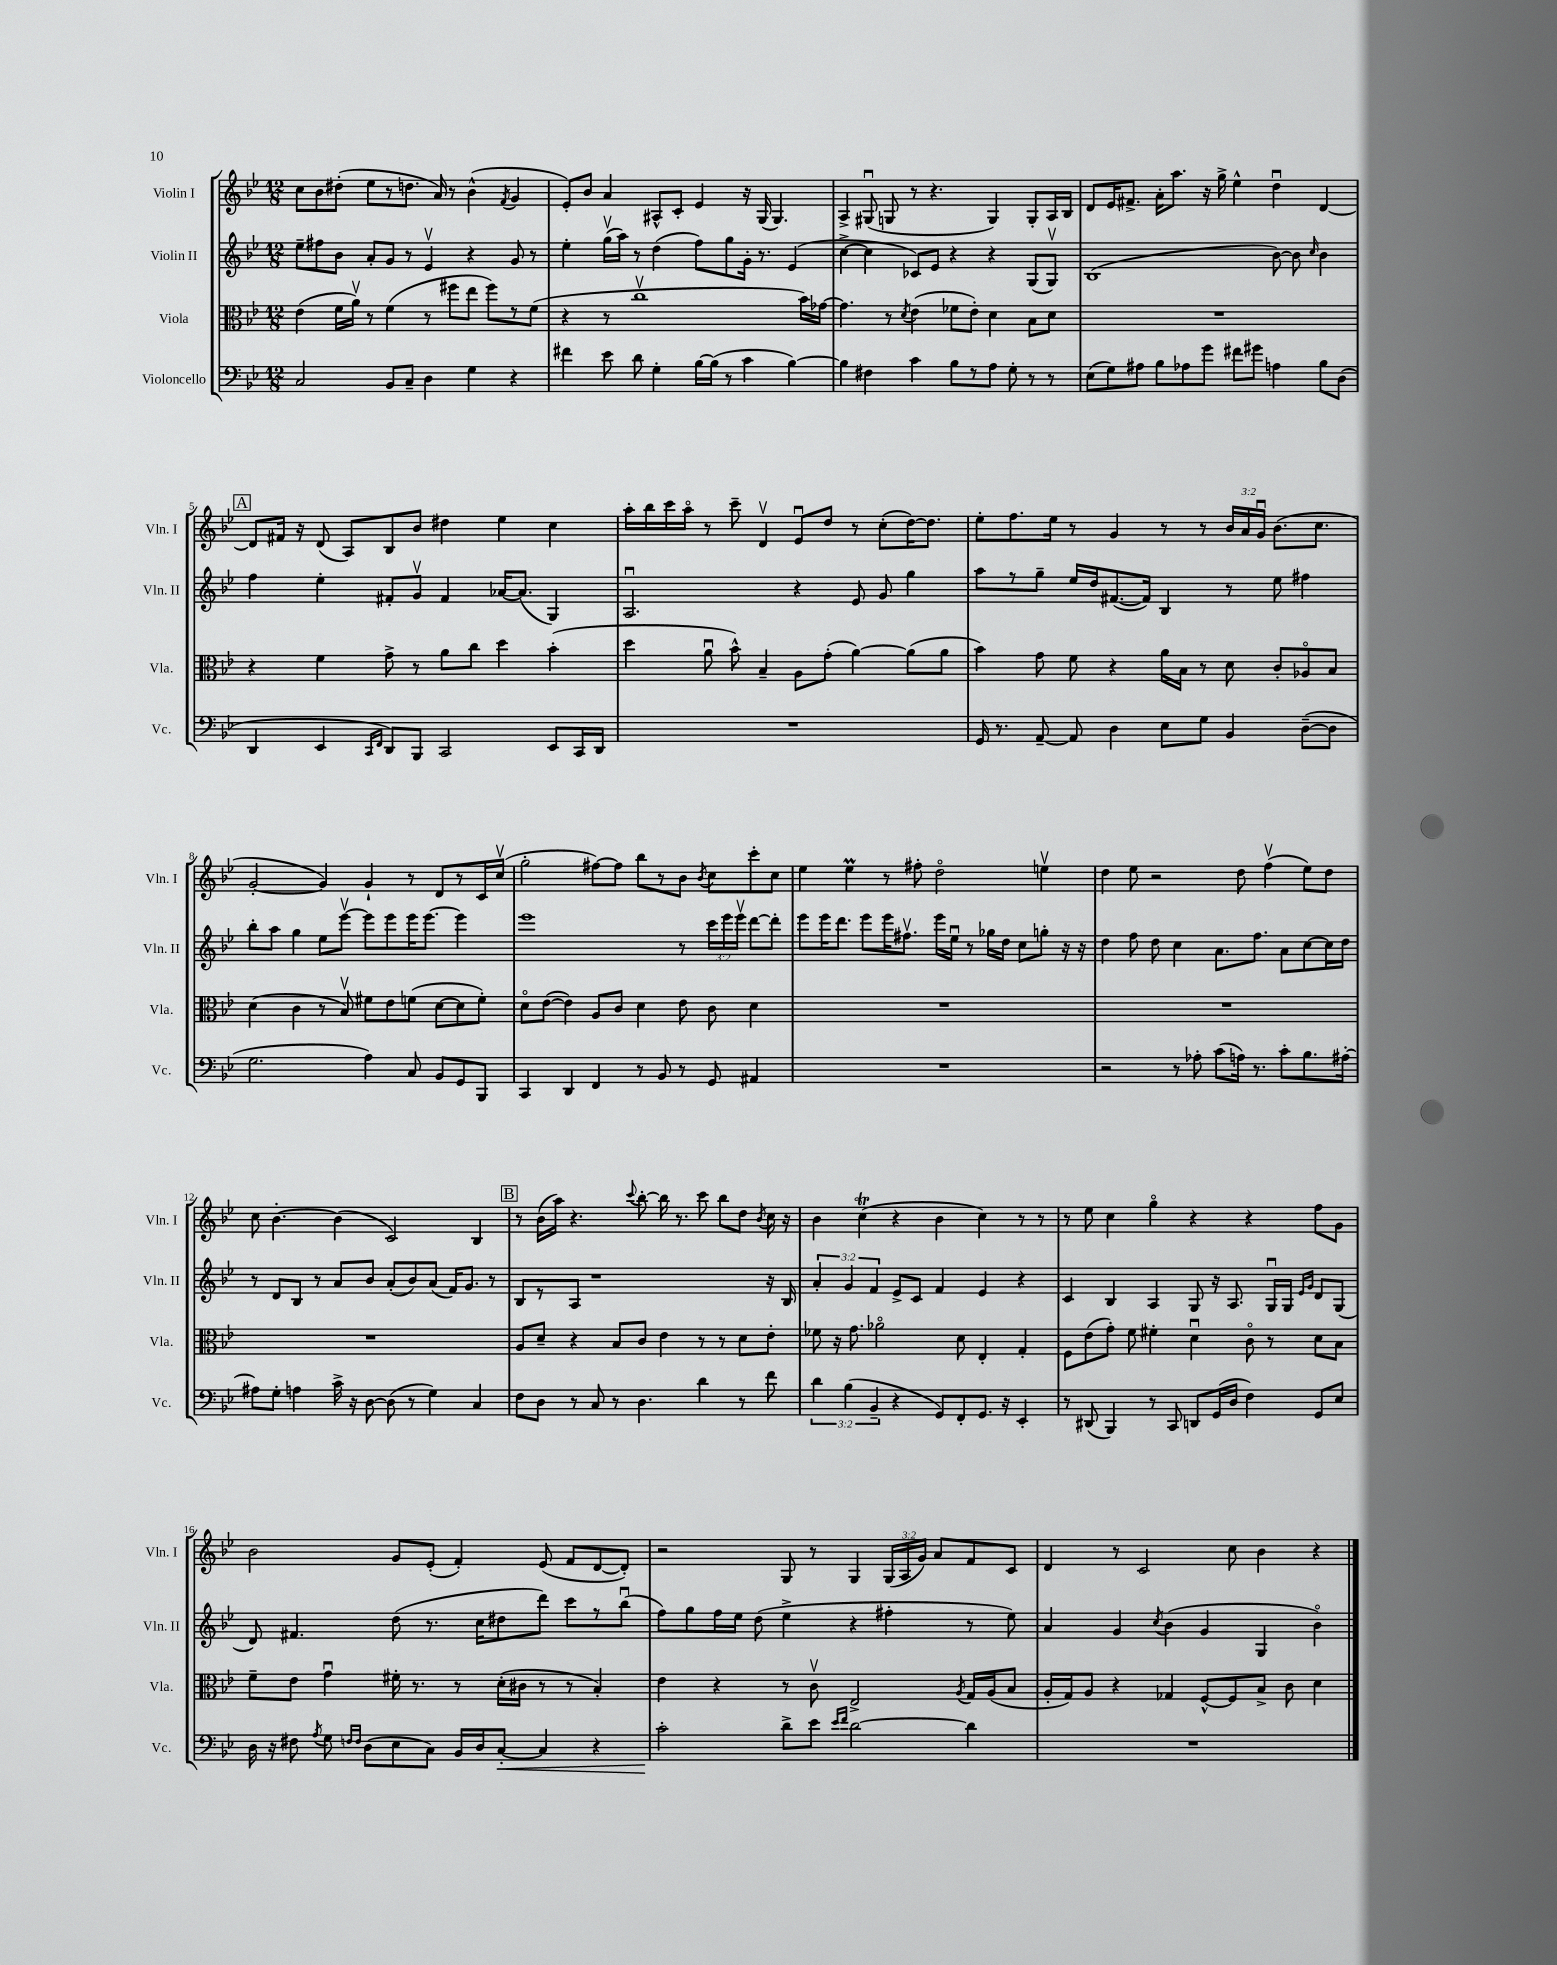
<<
\new StaffGroup <<
\new Staff = "s0" \with { instrumentName = "Violin I" shortInstrumentName = "Vln. I" } {
    \clef treble \key bes \major \numericTimeSignature \time 12/8 \override Staff.TupletNumber.text = #tuplet-number::calc-fraction-text
    \autoBeamOff c''8[ bes'8 dis''8]-.( ees''8[ r8 d''8.] a'16) r8 bes'4-^( \acciaccatura { f'8 } g'4 |
    ees'8[-.) bes'8] a'4 ais8[-^ c'8]-. ees'4 r16 g16( g4.) |
    a4-> gis8\downbow( g8 r8 r4. g4) g8[-. a16 bes16] |
    d'8[ ees'16 fis'8.]-> a'16[-. a''8.] r16 g''16-> ees''4-^ d''4\downbow d'4~ |
    \mark \markup { \box "A" } d'8[ fis'16] r16 d'8( a8[) bes8 bes'8] dis''4 ees''4 c''4 |
    a''16[-. bes''16 c'''16 a''16]\flageolet r8 c'''8-- d'4\upbow ees'8[\downbow d''8] r8 c''8[-.( d''16~) d''8.] |
    ees''8[-. f''8. ees''16] r8 g'4 r8 r8 \tuplet 3/2 { bes'16[ a'16 g'16]\downbow } bes'8.[( c''8.] |
    g'2~-. g'4) g'4-! r8 d'8[ r8 c'16 c''16]\upbow( |
    g''2-. fis''8[~) fis''8] bes''8[ r8 bes'8] \acciaccatura { bes'8 } c''8[ c'''8-. c''8] |
    ees''4 ees''4\prall r8 fis''8-. d''2\flageolet e''4\upbow |
    d''4 ees''8 r2 d''8 f''4\upbow( ees''8[) d''8] |
    c''8 bes'4.~-. bes'4( c'2) bes4 |
    \mark \markup { \box "B" } r8 bes'16[( a''16]) r4. \appoggiatura { c'''8 } bes''8~-. bes''16 r8. c'''8 bes''8[ d''8] \acciaccatura { bes'8 } c''16 r16 |
    bes'4 c''4\trill( r4 bes'4 c''4) r8 r8 |
    r8 ees''8 c''4 g''4\flageolet r4 r4 f''8[ g'8] |
    bes'2 g'8[ ees'8]-.( f'4-.) ees'8( f'8[ d'8~ d'8]-.) |
    r2 g8 r8 g4 \tuplet 3/2 { g16[( a16 g'16]) } a'8[ f'8 c'8] |
    d'4 r8 c'2 c''8 bes'4 r4 \bar "|." |
}
\new Staff = "s1" \with { instrumentName = "Violin II" shortInstrumentName = "Vln. II" } {
    \clef treble \key bes \major \numericTimeSignature \time 12/8 \override Staff.TupletNumber.text = #tuplet-number::calc-fraction-text
    \autoBeamOff ees''8[-- fis''8 bes'8] a'8[-. g'8] r8 ees'4\upbow r4 g'8 r8 |
    ees''4-. g''16[\upbow( a''16]) r8 d''4( f''8[) g''8 g'16]-. r8. ees'4( |
    c''4~-> c''4 ces'8[) ees'8] r4 r4 g8[( g8]\upbow) |
    bes1( bes'8~) bes'8 \grace { c''16 } bes'4 |
    \mark \markup { \box "A" } f''4 ees''4-. fis'8[-. g'8]\upbow fis'4 aes'16[~ aes'8.]( g4) |
    a2.\downbow r4 ees'8 g'8 g''4 |
    a''8[ r8 g''8]-- ees''16[ d''16 fis'8.~( fis'16]) bes4 r8 ees''8 fis''4 |
    bes''8[-. a''8] g''4 ees''8[ ees'''8]~\upbow ees'''8[ ees'''8 ees'''16 ees'''8.]~ ees'''4 |
    ees'''1 r8 \tuplet 3/2 { c'''16[ ees'''16 ees'''16]\upbow } d'''8[~ d'''8]-. |
    ees'''8[ ees'''16 d'''8.] ees'''8[ ees'''16 fis''8.]\upbow ees'''16[ ees''16]\downbow r8 ges''16[ d''16] c''8[ g''8]-. r16 r16 |
    d''4 f''8 d''8 c''4 a'8.[ f''8.] a'8[ c''8~ c''16 d''16] |
    r8 d'8[ bes8] r8 a'8[ bes'8] a'8[-.( bes'8) a'8]( f'16[) g'8.] r8 |
    \mark \markup { \box "B" } bes8[ r8 a8] r1 r16 bes16 |
    \tuplet 3/2 { a'4-. g'4 f'4 } ees'8[-> c'8] f'4 ees'4 r4 |
    c'4 bes4 a4 g8 r16 a8. g16[\downbow g16] \grace { ees'16[ g'16] } d'8[ g8]( |
    d'8) fis'4. d''8( r8. c''16[ dis''8 d'''8]) c'''8[ r8 bes''8]\downbow( |
    f''8[) g''8 f''16 ees''16] d''8( ees''4-> r4 fis''4-. r8 ees''8) |
    a'4 g'4 \acciaccatura { c''8 } bes'4( g'4 g4 bes'4\flageolet) \bar "|." |
}
\new Staff = "s2" \with { instrumentName = "Viola" shortInstrumentName = "Vla." } {
    \clef alto \key bes \major \numericTimeSignature \time 12/8
    \autoBeamOff ees'4( f'16[ a'16]\upbow) r8 f'4( r8 fis''8[ ees''8] fis''8[) r8 f'8]( |
    r4 r8 c''1\upbow bes'16[) ges'16]~ |
    ges'4. r8 \acciaccatura { d'8 } ees'4( fes'8[ ees'8]-.) d'4 bes8[ d'8] |
    R1. |
    \mark \markup { \box "A" } r4 f'4 g'8-> r8 a'8[ c''8] d''4 bes'4-.( |
    d''4 a'8\downbow bes'8-^) bes4-- a8[ g'8]-.( a'4~) a'8[( a'8] |
    bes'4) g'8 f'8 r4 a'16[ bes16] r8 d'8 c'8[-. aes8\flageolet bes8] |
    d'4( c'4 r8 bes8\upbow) fis'8[ ees'8 f'8]( d'8[~ d'8 f'8]-.) |
    d'8[\flageolet ees'8]~( ees'4) a8[ c'8] d'4 ees'8 c'8 d'4 |
    R1. |
    R1. |
    R1. |
    \mark \markup { \box "B" } a8[ d'8]-- r4 bes8[ c'8] ees'4 r8 r8 d'8[ ees'8]-. |
    fes'8 r16 g'8. aes'2\flageolet d'8 ees4-. g4-. |
    f8[ ees'8( g'8]-.) f'8 fis'4-. d'4\downbow c'8\flageolet r8 d'8[ bes8] |
    f'8[-- ees'8] g'4\downbow fis'16-. r8. r8 d'16[-.( cis'16] r8 r8 bes4-.) |
    ees'4 r4 r8 c'8\upbow ees2-> \acciaccatura { a8 } g16[ a16( bes8] |
    a16[-. g16) a8] r4 ges4 f8[~-^ f8 bes8]-> c'8 d'4 \bar "|." |
}
\new Staff = "s3" \with { instrumentName = "Violoncello" shortInstrumentName = "Vc." } {
    \clef bass \key bes \major \numericTimeSignature \time 12/8 \override Staff.TupletNumber.text = #tuplet-number::calc-fraction-text
    \autoBeamOff c2 bes,8[ c8]-- d4 g4 r4 |
    fis'4 ees'8 d'8 g4-. bes16[~ bes16]( r8 c'4 bes4~) |
    bes4 fis4 c'4 bes8[ r8 a8] g8-. r8 r8 |
    ees8[( g8) ais8] bes8[ aes8 g'8] fis'8[ gis'8] a4 bes8[ d8]( |
    \mark \markup { \box "A" } d,4 ees,4 \grace { c,16[ f,16] } d,8[) bes,,8] c,2 ees,8[ c,16 d,16] |
    R1. |
    g,16 r8. a,8~-- a,8 d4 ees8[ g8] bes,4 d8[~--( d8] |
    g2. a4) c8 bes,8[ g,8 bes,,8] |
    c,4 d,4 f,4 r8 bes,8 r8 g,8 ais,4 |
    R1. |
    r2 r8 aes8-. c'8[( a16]) r8. c'8[-. bes8. ais16]~-. |
    ais8[ g8]-. a4 c'16-> r16 d8~ d8( r8 g4) c4 |
    \mark \markup { \box "B" } f8[ d8] r8 c8 r8 d4. d'4 r8 f'8 |
    \tuplet 3/2 { d'4 bes4( bes,4-- } r4 g,8[) f,8-. g,8.] r16 ees,4-. |
    r8 dis,8( bes,,4) r8 c,8 d,8[ g,16( d16] f4) g,8[ ees8] |
    d16 r16 fis8 \acciaccatura { a8 } g8 \grace { f16[ f16] } d8[( ees8 c8]) bes,16[ d16 c8]~-.\< c4 r4 |
    c'2-.\! d'8[-> ees'8] \grace { ees'16[ f'16] } d'2~ d'4 |
    R1. \bar "|." |
}
>>
>>
